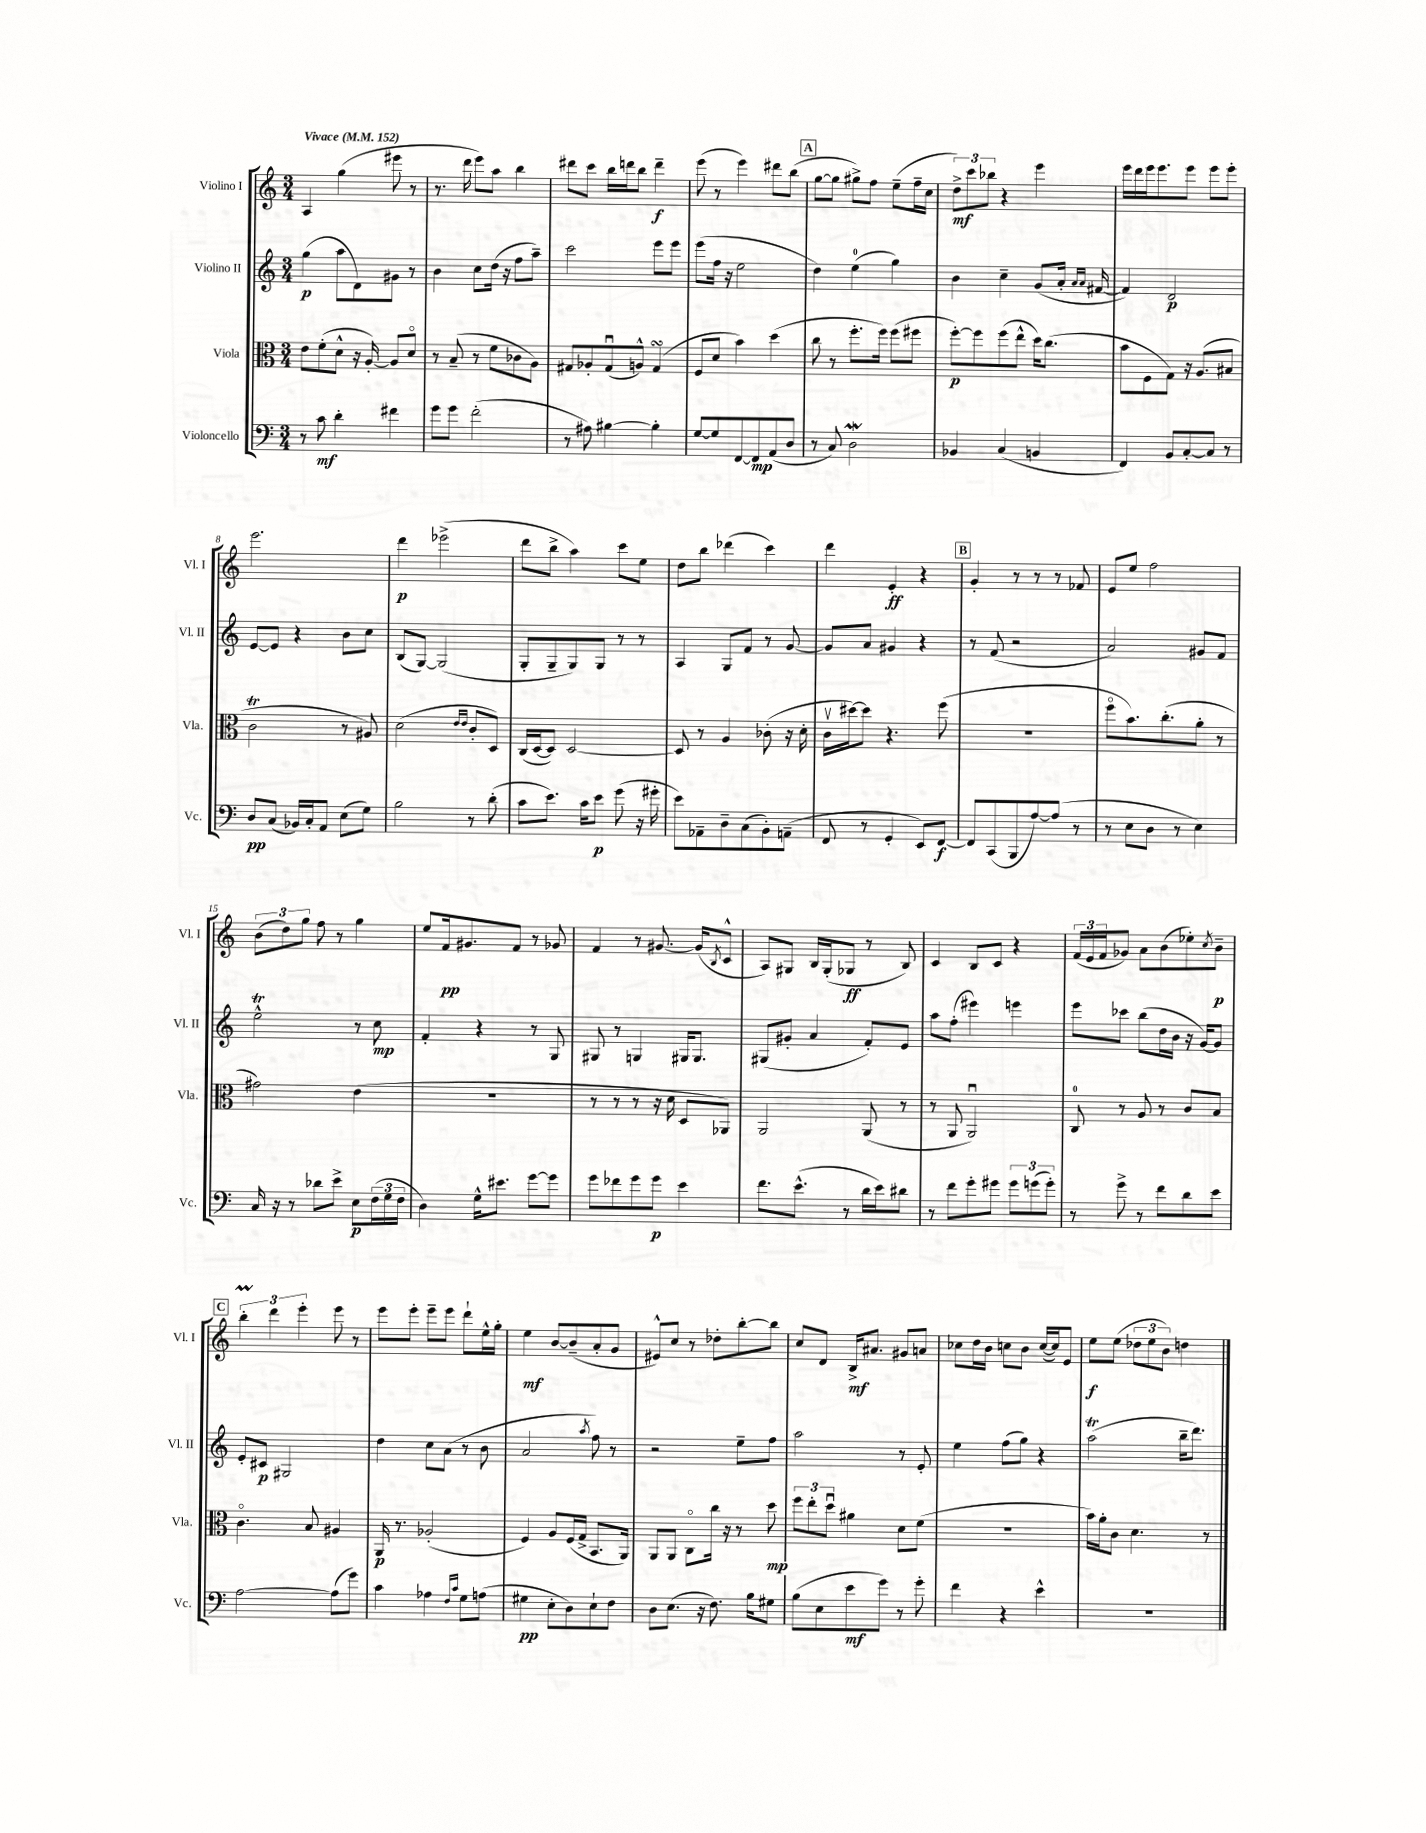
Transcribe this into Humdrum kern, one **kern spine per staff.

**kern	**kern	**kern	**kern
*staff4	*staff3	*staff2	*staff1
*clefF4	*clefC3	*clefG2	*clefG2
*k[]	*k[]	*k[]	*k[]
*M3/4	*M3/4	*M3/4	*M3/4
*MM152	*MM152	*MM152	*MM152
8r	8e	(4gg	4A
8c	(8f'	.	.
4d'	8d^^	8aa	(4gg
.	16r	8d)	.
.	[16A')	.	.
4f#	8A]	8g#	8eee#
.	8do	8r	8r
=	=	=	=
8g	8r	4b	8.r
8g	(8B~	.	.
.	.	.	16ddd
(2f'	8r	8cc	8eee)
.	8f	(16dd	8aa
.	.	16r	.
.	8c-	8ff	4bb
.	8A)	8aa~)	.
=	=	=	=
8r	8G#	2ccc	8ddd#
8A#)	8A-'	.	8ccc
[4B#	(8G#u	.	16bb
.	.	.	16ddd
.	8A^^)	.	8bb
4B#']	(4G#	8eee	4ddd~
.	.	8eee	.
=	=	=	=
[8G	8F	(8eee	(8eee
8G]	8d	16ff	8r
.	.	16r	.
[8FF	4b)	2ee	4eee)
8FF]	.	.	.
(8AA	(4dd	.	8ddd#
8D	.	.	(8bb
=	=	=	=
8r	8cc	4dd)	[8gg
8C)	8r	.	8gg]
2D	8.ff'	(4ee	8gg#^)
.	.	.	8ff
.	16ff)	.	.
.	(8ff	4gg)	(8ee~
.	8ff#	.	16ff~
.	.	.	16cc
=	=	=	=
4BB-	[8ff')	4b	12dd^)
.	.	.	12ccc
.	8ff]	.	.
.	.	.	12bb-
(4C	(8ff	4cc~	4r
.	8ee^^	.	.
4BB	16dd)	(8g	4eee
.	(8.cc	.	.
.	.	16a'	.
.	.	16qqa	.
.	.	16qqa	.
.	.	[16f#	.
=	=	=	=
4FF)	8b	4f#])	16eee
.	.	.	16ddd
.	8F	.	16eee
.	.	.	8.eee
8BB	8G)	2d	.
[8C'	16r	.	8eee
.	(8.A	.	.
8C]	.	.	8eee
8r	8B#	.	8eee'
=	=	=	=
8D	2c	[8e	2.eee
(8C	.	8e]	.
16BB-)	.	4r	.
16C'	.	.	.
8AA	.	.	.
(8E	8r	8b	.
8G)	8A#)	8cc	.
=	=	=	=
2B	(2d	(8B	4ddd
.	.	[8G)	.
.	.	(2G]	(2eee-^
.	16qqe	.	.
.	16qqe	.	.
8r	8c'	.	.
(8d'	8D)	.	.
=	=	=	=
8c	(16C	8G'	8ddd
.	[16D	.	.
8.e)	8D])	8G~	8bb^
.	[2D	8G)	4aa)
16c	.	.	.
8e	.	8G	.
(8g	.	8r	8ccc
16r	.	8r	8ee
16g#'	.	.	.
=	=	=	=
8e)	8D]	4A	8dd
8AA-~	8r	.	8bb
8D~	4A	8G	(4ddd-
(8C	.	8f	.
8BB')	(8c-'	8r	4ccc)
(8AA~	16r	[8g	.
.	16d'	.	.
=	=	=	=
8FF	16cv	8g]	4ddd
.	[16dd#)	.	.
8r	8dd#]	8a	.
4GG'	4.r	4g#	4e'
8EE)	.	4r	4r
[8FF	(8ff	.	.
=	=	=	=
8FF]	2.r	8r	4g'
(8CC	.	(8f	.
8BBB	.	2r	8r
[8A)	.	.	8r
(8A]	.	.	8r
8r	.	.	8f-
=	=	=	=
8r	8ffo	2a)	8e
8E	8.b)	.	8ee
8D	.	.	2ff
.	(8.cc'	.	.
8r	.	.	.
4E)	8a'	8g#	.
.	8r	8f	.
=	=	=	=
16C	2g#)	2ee^^	(12b
16r	.	.	.
.	.	.	12dd)
8r	.	.	.
.	.	.	12gg
8d-	.	.	8ff
8e^	.	.	8r
8E	(4e	8r	4gg
(24F	.	8cc	.
24G	.	.	.
24F	.	.	.
=	=	=	=
4D)	2.r	4f'	8ee
.	.	.	16f
.	.	.	8.g#
16G^^	.	4r	.
8.e#	.	.	.
.	.	.	8f
[8g	.	8r	8r
8g]	.	8G	8g-
=	=	=	=
8g	8r	8G#	4f
8f-	8r	8r	.
8g	8r	4G	8r
8g	16r	.	[8.g#
.	16d	.	.
4e	8D	16G#	.
.	.	8.G#	(16g#]
.	.	.	8qB
.	8AA-)	.	8c^^
=	=	=	=
8.f	2AA	(8G#	8A)
.	.	8g#'	8G#
(8.e^^	.	.	.
.	.	4a	16B
.	.	.	(16G#'
8r	.	.	8G-
16d	(8AA	8f')	8r
16e)	.	.	.
8d#	8r	8e	8B)
=	=	=	=
8r	8r	8aa	4c
8f	8AA	(8ff'	.
8g'	2AAu)	4eee#)	8B
8g#	.	.	8c
12g#	.	4eee	4r
(12g	.	.	.
12g')	.	.	.
=	=	=	=
8r	8C	8eee	(24f
.	.	.	24e
.	.	.	24f
8g^	8r	8ccc-	8g-)
8r	8A	(8bb	8a
8f	8r	16dd	(8b
.	.	16b	.
8d	8c	16r	8ee-')
.	.	[16g)	.
.	.	.	8qcc
8e	8B	8g]	8b~
=	=	=	=
[2A	4.co	8e'	6bb'
.	.	8c#	.
.	.	.	6ddd
.	.	2G#	.
.	.	.	6eee'
.	8B	.	.
(8A]	4A#	.	8eee
8g)	.	.	8r
=	=	=	=
4c	16AA	4dd	8eee
.	8.r	.	.
.	.	.	8eee'
4A-	(2A-'	8cc	8eee~
.	.	(8a	8eee
16qqF	.	.	.
16qqc	.	.	.
8G	.	8r	8ddd`
(8A	.	8b	16ee^^
.	.	.	16gg'
=	=	=	=
4G#	4F)	2a	4ee
8E'	8A	.	[8b
8D)	(16F	.	(8b~]
.	16G^	.	.
.	.	8qaa	.
8E`	8.BB	8ff)	8a'
8F	.	8r	8g
.	16AA)	.	.
=	=	=	=
8D	8AA	2r	8e#^^)
(8.E	8AA	.	8cc
.	8Co	.	8r
16r	.	.	.
8.F)	16cc	.	8dd-'
.	16r	.	.
.	8r	8ee~	[8bb'
16B	.	.	.
8G#	8dd	8ff	8bb]
=	=	=	=
(8B	12ff	2aa	8cc
.	12ee'	.	.
8E	.	.	8d
.	12ddu	.	.
8e	4a#	.	16B^
.	.	.	8.a#
8g)	.	.	.
8r	8d	8r	8g#
8g'	(8f	8e'	8a
=	=	=	=
4f	2.r	4ee	8cc-
.	.	.	16dd
.	.	.	16b
4r	.	(8ff	8cc
.	.	8gg)	8b
4e^^	.	4r	([16cc
.	.	.	16cc])
.	.	.	8e
=	=	=	=
2.r	16b)	(2aa	8ee
.	16a'	.	.
.	8c	.	(8ee
.	4.d	.	12dd-
.	.	.	12ee
.	.	.	12b)
.	.	16bb~	4dd
.	.	8.ddd)	.
.	8r	.	.
==	==	==	==
*-	*-	*-	*-
